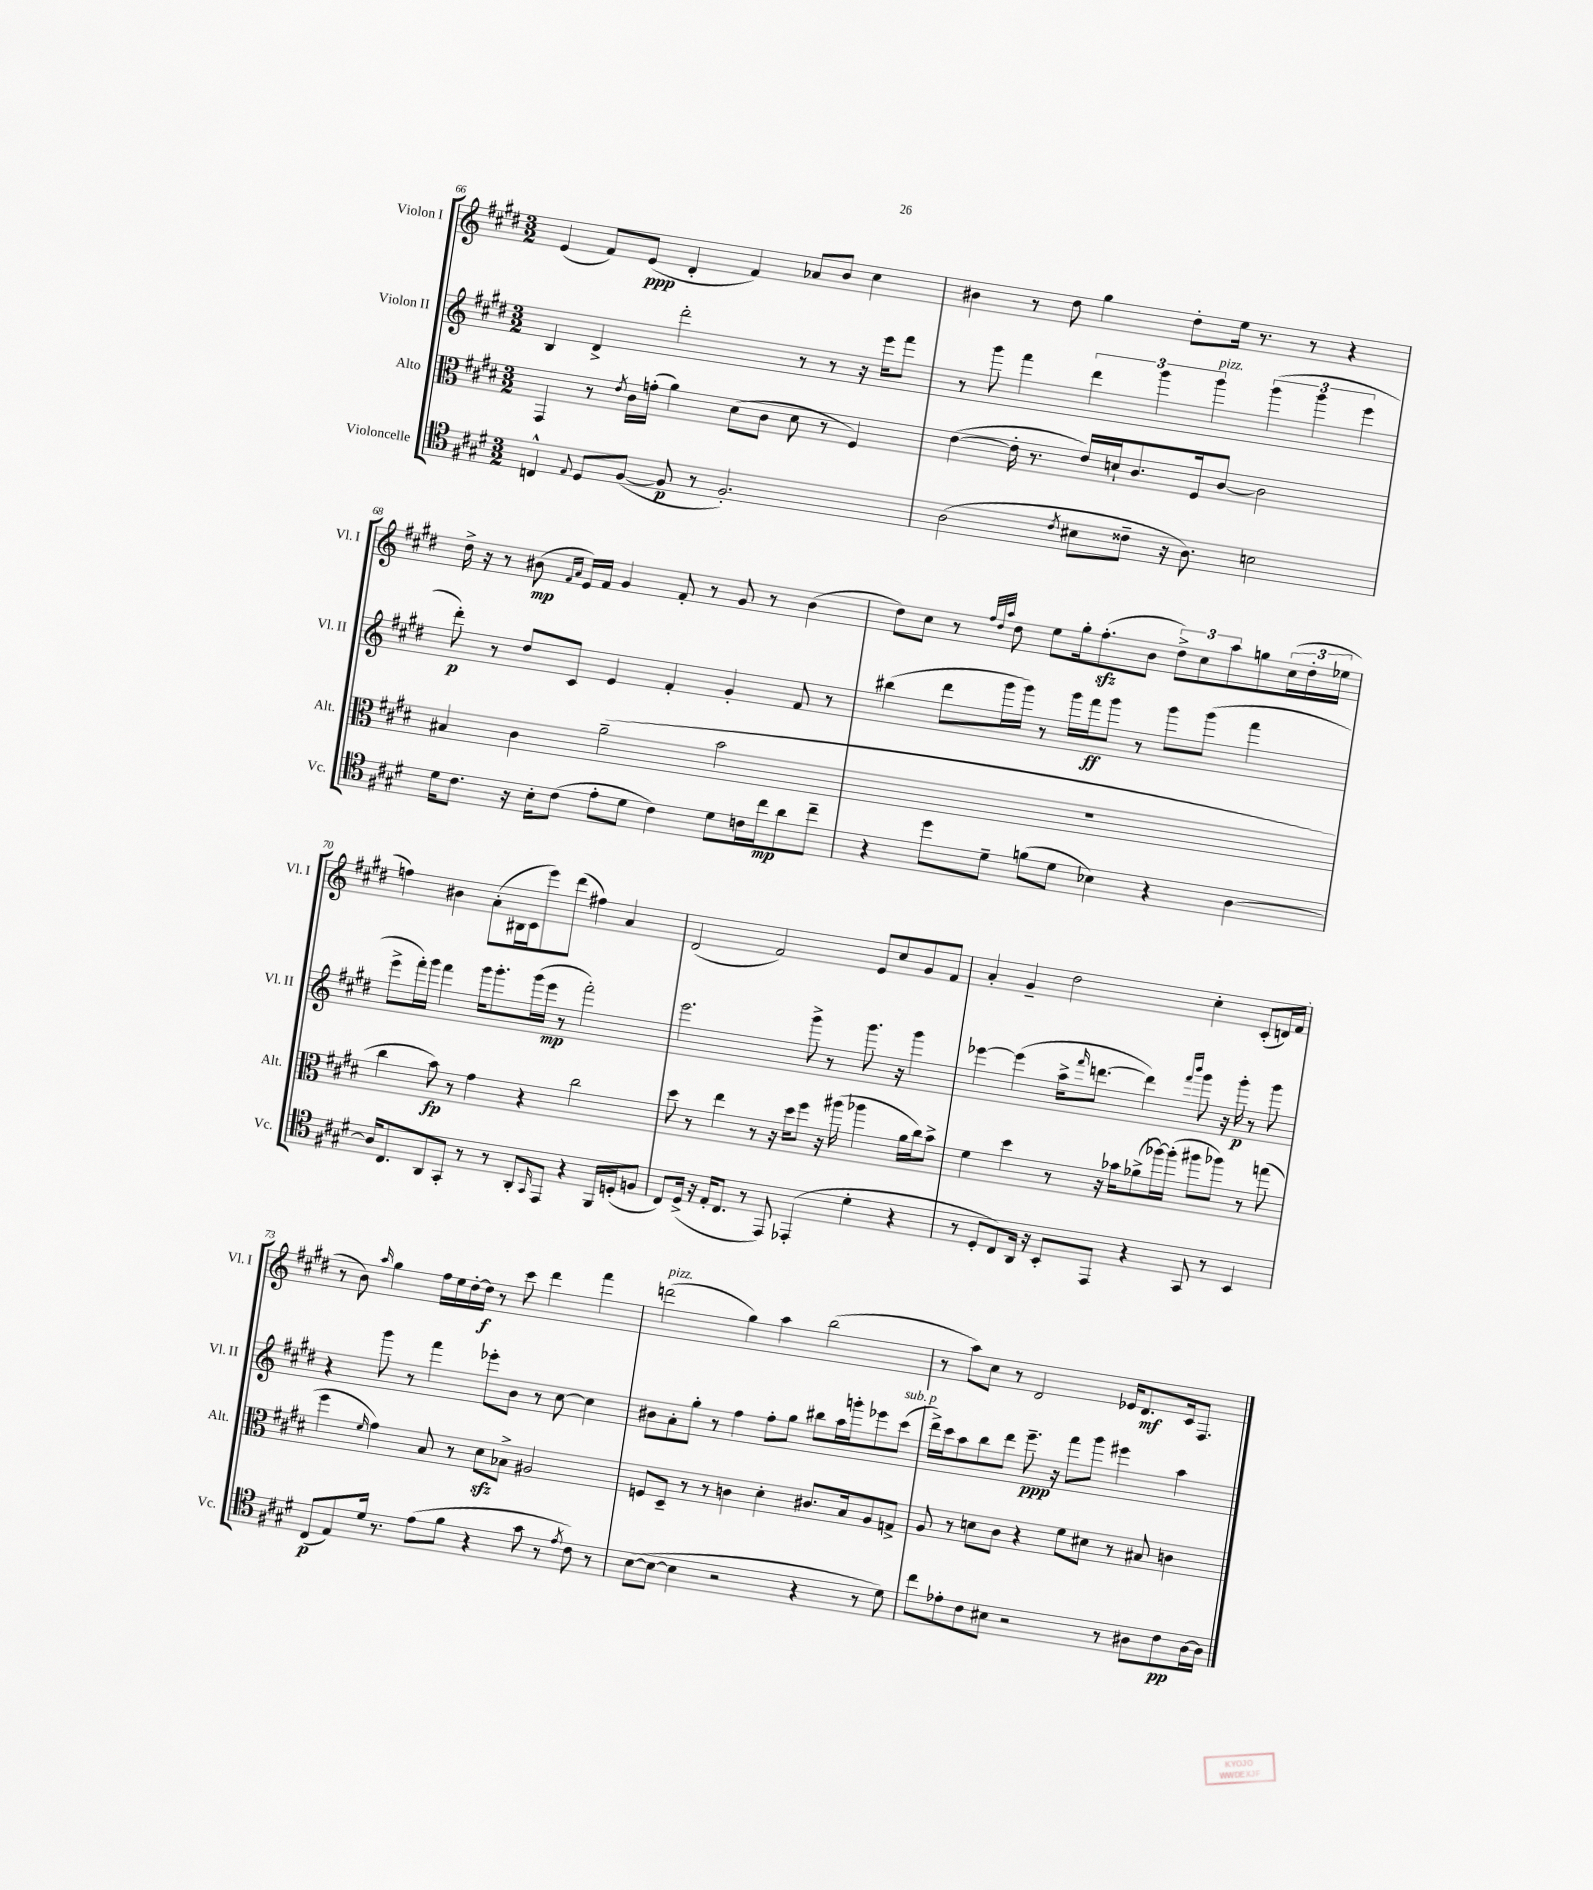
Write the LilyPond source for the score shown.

<<
\new StaffGroup <<
\new Staff = "s0" \with { instrumentName = "Violon I" shortInstrumentName = "Vl. I" } {
    \clef treble \key e \major \numericTimeSignature \time 3/2
    e'4( fis'8) e'8\ppp( dis'4-. fis'4) aes'8 b'8 cis''4 |
    bis'4 r8 dis''8 gis''4 dis''8-. e''16 r8. r8 r4 |
    dis''16-> r16 r8 bis'8\mp( \grace { fis'16 a'16 } e'16) fis'16 gis'4 fis'8-. r8 gis'8 r8 bis'4( |
    dis''8) cis''8 r8 \grace { fis''32 dis''32 a''32 } dis''8 e''8 gis''16-. fis''8.-.\sfz( b'8 \tuplet 3/2 { dis''8->) cis''8 a''8 } g''8 \tuplet 3/2 { cis''16( dis''16-. ees''16 } |
    f''4) bis'4 a'8-.( bis16 cis'16 e'''8) dis'''8( fis''4) a'4 |
    dis'2( fis'2) e'8 cis''8 gis'8 fis'8 |
    a'4-. gis'4-- dis''2 cis''4-. cis'8-.( d'16) fis'16( |
    r8 b'8) \grace { a''16 } gis''4 fis''16 e''16 dis''16~-. dis''16\f r8 cis'''8 dis'''4 fis'''4 |
    d'''2^\markup { \italic "pizz." }( gis''4) a''4 b''2( |
    r8 a''8) cis''8 r8 dis'2 ees'16 dis'8.\mf cis'16 fis8. \bar "|." |
}
\new Staff = "s1" \with { instrumentName = "Violon II" shortInstrumentName = "Vl. II" } {
    \clef treble \key e \major \numericTimeSignature \time 3/2
    b4 dis'4-> dis'''2-. r8 r8 r16 e'''16 fis'''8 |
    r8 gis'''8 fis'''4 \tuplet 3/2 { dis'''4 gis'''4 gis'''4^\markup { \italic "pizz." } } \tuplet 3/2 { gis'''4( gis'''4 e'''4 } |
    dis'''8-.\p) r8 dis''8 cis'8 e'4 fis'4-. gis'4-. fis'8 r8 |
    bis''4( dis'''8 gis'''16 gis'''16) r8 gis'''16 fis'''16\ff gis'''8 r8 gis'''8 gis'''8( fis'''4 |
    e'''8-> fis'''16-.) gis'''16 fis'''4 gis'''16 gis'''8.-. gis'''16( e'''16\mp r8 fis'''2-.) |
    e'''2. gis'''8-> r8 gis'''8. r16 gis'''4 |
    ees'''4~ ees'''4( a''16-> \grace { fis'''16 } d'''8.~ d'''4) \grace { fis'''16 b'''16 } gis'''8 r16 gis'''16-.\p r8 gis'''8 |
    r4 gis'''8 r8 fis'''4 ees'''8-. b'8 r8 cis''8~ cis''4 |
    bis'8 a'8-. gis''8-. r8 fis''4 fis''8-. gis''8 bis''8 a''16 g'''16-. ees'''8 cis'''8^\markup { \italic "sub. p" }( |
    dis'''16->) cis'''16 a''8 b''8 dis'''8 e'''8.--\ppp r16 fis'''8 gis'''8 eis'''4 a''4 \bar "|." |
}
\new Staff = "s2" \with { instrumentName = "Alto" shortInstrumentName = "Alt." } {
    \clef alto \key e \major \numericTimeSignature \time 3/2
    gis,4 r8 \acciaccatura { e'8 } cis'16 g'16-.( a'4) dis'8( cis'8 dis'8 r8 fis4) |
    e'4~( e'16-. r8. e'16) d'16-! cis'8. fis16 cis'8~ cis'2 |
    bis4 cis'4 a'2--( b'2 |
    R1. |
    cis''4 b'8\fp) r8 gis'4 r4 cis''2 |
    dis''8 r8 e''4 r8 r16 dis''16 fis''8 r16 ais''16( aes''4 a'16 cis''16) b'8-> |
    fis'4 dis''4 r8 r16 bes'16 aes'8->( aes''16~) aes''16-.( ais''8 aes''8) r8 g''8( |
    fis''4 \grace { fis'16 } gis'4) b8 r8 dis'8\sfz bes8-> ais2 |
    f8 dis8-- r8 r8 c'4 dis'4-. cis'8. b16 a8 g8-> |
    a8 r8 d'8 cis'8 r4 fis'8 dis'8 r8 bis8 c'4 \bar "|." |
}
\new Staff = "s3" \with { instrumentName = "Violoncelle" shortInstrumentName = "Vc." } {
    \clef tenor \key e \major \numericTimeSignature \time 3/2
    c4-^ \appoggiatura { e8 } dis8 fis8~( fis8\p r8 fis2.-.) |
    a2( \acciaccatura { cis'8 } bis8 cisis'8-- r16 a8.) b2 |
    dis'16 cis'8. r16 b16-. cis'8( e'8-. dis'8 cis'4) dis'8 c'16 cis''16\mp a'8 cis''8-- |
    r4 dis''8 dis'8-- f'8( dis'8 bes4) r4 a4~ |
    a16 cis8. a,8 gis,8-. r8 r8 a,8-. \grace { gis,16 } e,8 r4 fis,16 d16-.( f8 |
    cis8) dis16->( r16 e16-. cis8. r8 e,8) ees,4-.( dis'4-. r4 |
    r8 dis8-. cis8) a,16 r16 b,8-. e,8 r4 gis,8 r8 b,4 |
    cis8\p( e8) dis'16 r8. e'8( fis'8 r4 gis'8 r8 \acciaccatura { e'8 } cis'8) r8 |
    b8~( b8~ b4 r2 r4 r8 dis'8) |
    cis''8 ees'8-. cis'8 bis8 r2 r8 ais8 cis'8\pp ais16~ ais16 \bar "|." |
}
>>
>>
\layout { \context { \Score currentBarNumber = #66 } }
